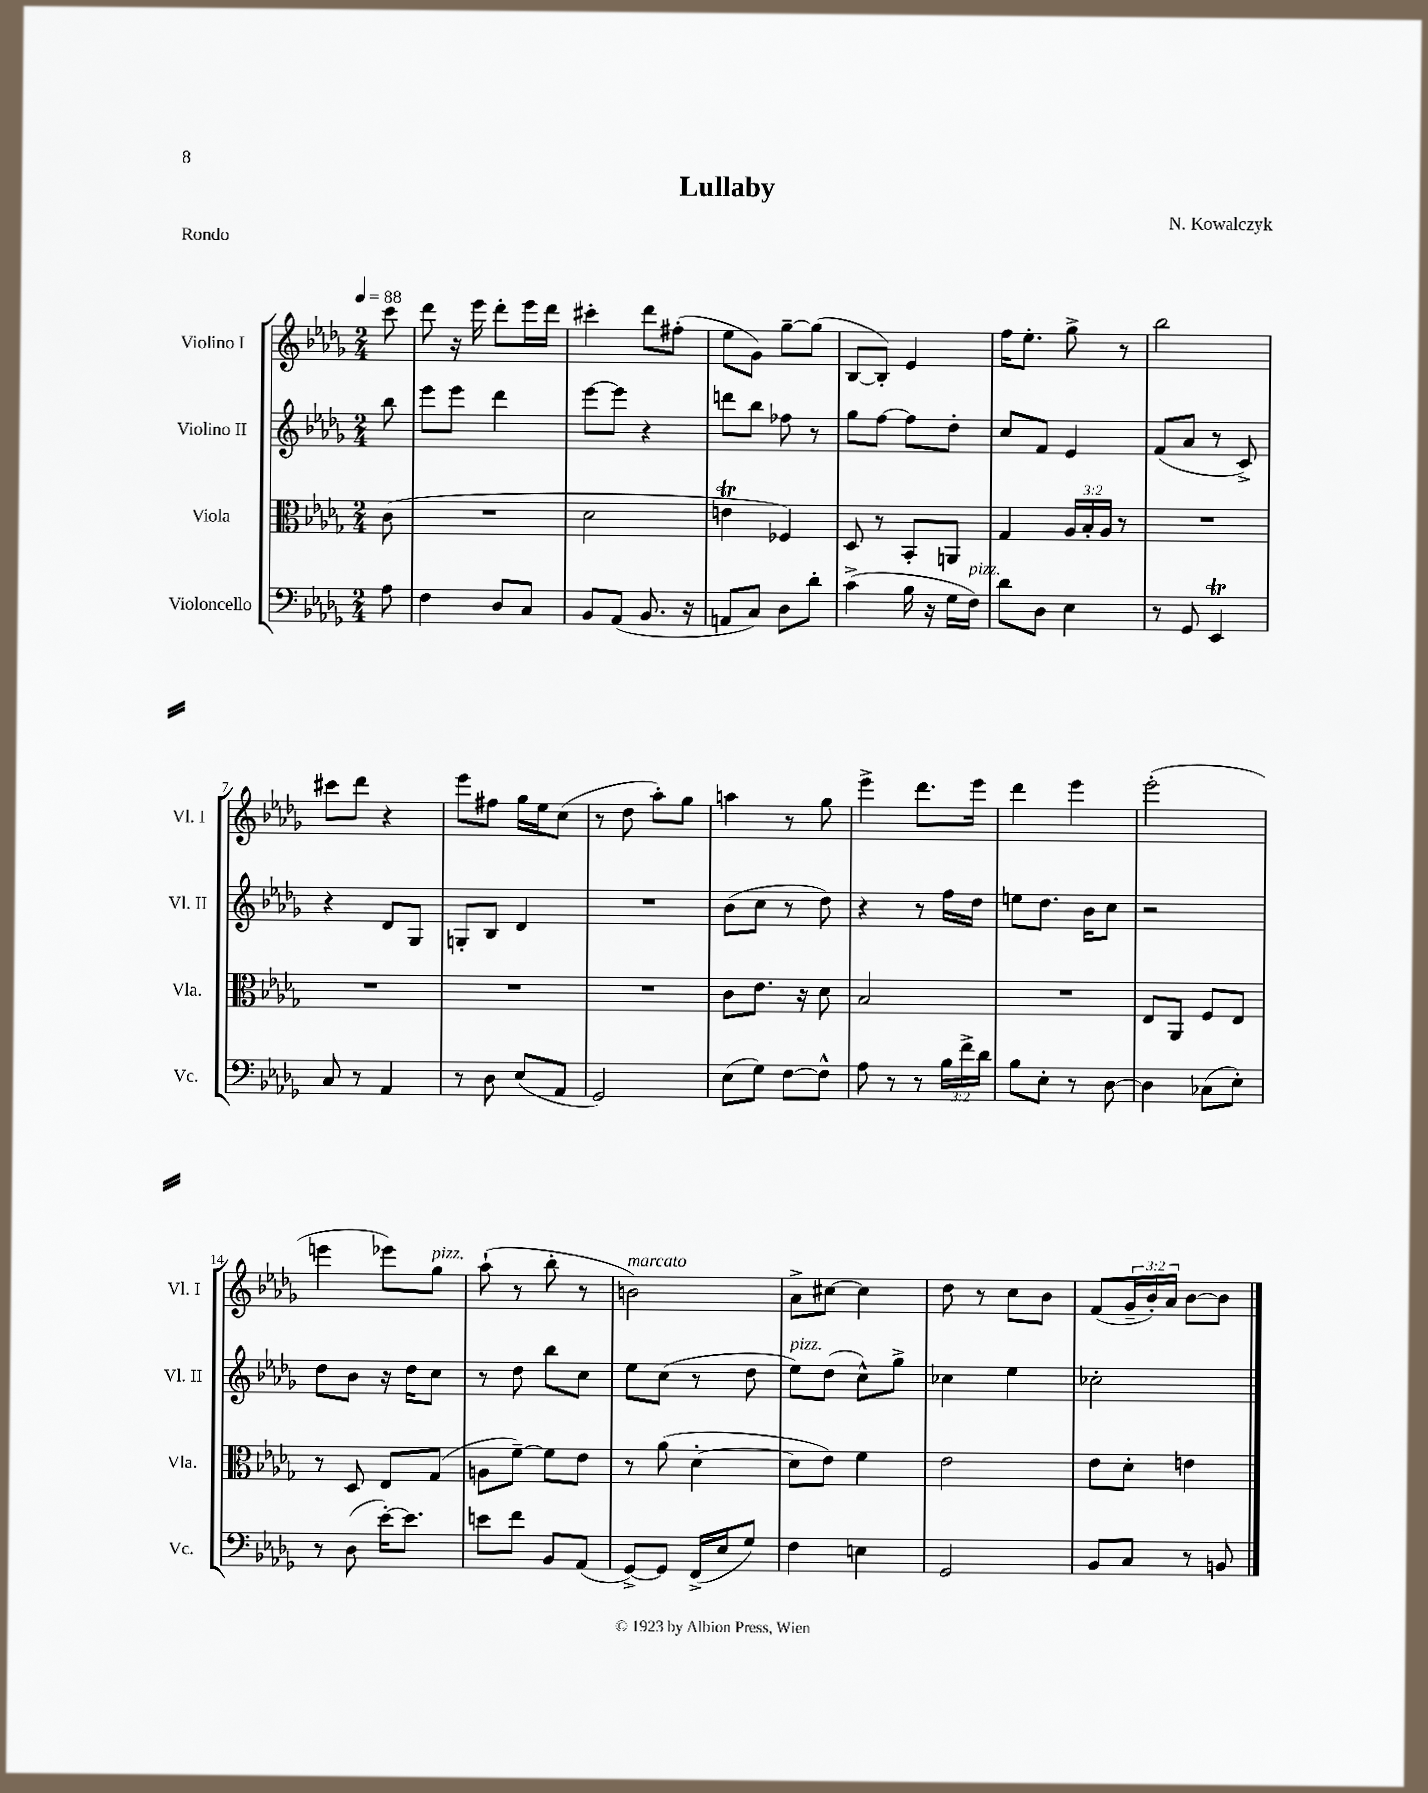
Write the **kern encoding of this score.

**kern	**kern	**kern	**kern
*staff4	*staff3	*staff2	*staff1
*clefF4	*clefC3	*clefG2	*clefG2
*k[b-e-a-d-g-]	*k[b-e-a-d-g-]	*k[b-e-a-d-g-]	*k[b-e-a-d-g-]
*M2/4	*M2/4	*M2/4	*M2/4
*MM88	*MM88	*MM88	*MM88
8A-	(8c	8bb-	8ccc
=	=	=	=
4F	2r	8eee-	8ddd-
.	.	8eee-	16r
.	.	.	16eee-
8D-	.	4ddd-	8ddd-'
8C	.	.	16eee-
.	.	.	16ddd-
=	=	=	=
8BB-	2d-	[8eee-	4ccc#'
(8AA-	.	8eee-]	.
8.BB-	.	4r	8ddd-
.	.	.	(8ff#'
16r	.	.	.
=	=	=	=
8AA	4e	8ddd	8ee-
8C)	.	8bb-	8g-)
8D-	4F-)	8ff-	[8gg-~
8d-'	.	8r	(8gg-]
=	=	=	=
(4c^	8D-	8gg-	[8B-
.	8r	[8ff	8B-'])
16B-	8BB-'	8ff]	4e-
16r	.	.	.
16G-	8AA	8dd-'	.
16F)	.	.	.
=	=	=	=
8d-	4G-	8cc	16ff
.	.	.	8.ee-'
8D-	.	8f	.
4E-	24A-	4e-	8gg-^
.	24B-'	.	.
.	24A-	.	.
.	8r	.	8r
=	=	=	=
8r	2r	(8f	2bb-
8GG-	.	8a-	.
4EE-	.	8r	.
.	.	8c^)	.
=	=	=	=
8C	2r	4r	8ccc#
8r	.	.	8ddd-
4AA-	.	8d-	4r
.	.	8G-	.
=	=	=	=
8r	2r	8G'	8eee-
8D-	.	8B-	8ff#
(8E-	.	4d-	16gg-
.	.	.	16ee-
8AA-	.	.	(8cc
=	=	=	=
2GG-)	2r	2r	8r
.	.	.	8dd-
.	.	.	8aa-')
.	.	.	8gg-
=	=	=	=
(8E-	8c	(8b-	4aa
8G-)	8.e-	8cc	.
[8F	.	8r	8r
.	16r	.	.
8F^^]	8d-	8dd-)	8gg-
=	=	=	=
8A-	2B-	4r	4eee-^
8r	.	.	.
8r	.	8r	8.ddd-
24B-	.	16ff	.
24f^	.	.	.
.	.	16dd-	16eee-
24d-	.	.	.
=	=	=	=
8B-	2r	8ee	4ddd-
8E-'	.	8.dd-	.
8r	.	.	4eee-
.	.	16b-	.
[8D-	.	8cc	.
=	=	=	=
4D-]	8E-	2r	(2eee-'
.	8AA-	.	.
(8C-	8F	.	.
8E-')	8E-	.	.
=	=	=	=
8r	8r	8dd-	4eee
(8D-	8D-	8b-	.
[16e-')	8E-	16r	8eee-)
8.e-]	.	16dd-	.
.	(8G-	8cc	8gg-
=	=	=	=
8e	8A	8r	(8aa-`
8f	[8f~)	8dd-	8r
8BB-	8f]	8bb-	8bb-'
(8AA-	8e-	8cc	8r
=	=	=	=
[8GG-^)	8r	8ee-	2b)
8GG-]	(8a-	(8cc	.
(16FF^	[4d-'	8r	.
16E-	.	.	.
8G-)	.	8dd-	.
=	=	=	=
4F	8d-]	8ee-)	8a-^
.	8e-)	(8dd-	[8cc#
4E	4f	8cc^^)	4cc#]
.	.	8gg-^	.
=	=	=	=
2GG-	2e-	4cc-	8dd-
.	.	.	8r
.	.	4ee-	8cc
.	.	.	8b-
=	=	=	=
8BB-	8e-	2cc-'	(8f
8C	8d-'	.	24g-~
.	.	.	24b-')
.	.	.	24a-
8r	4e	.	[8b-
8BB	.	.	8b-]
==	==	==	==
*-	*-	*-	*-
